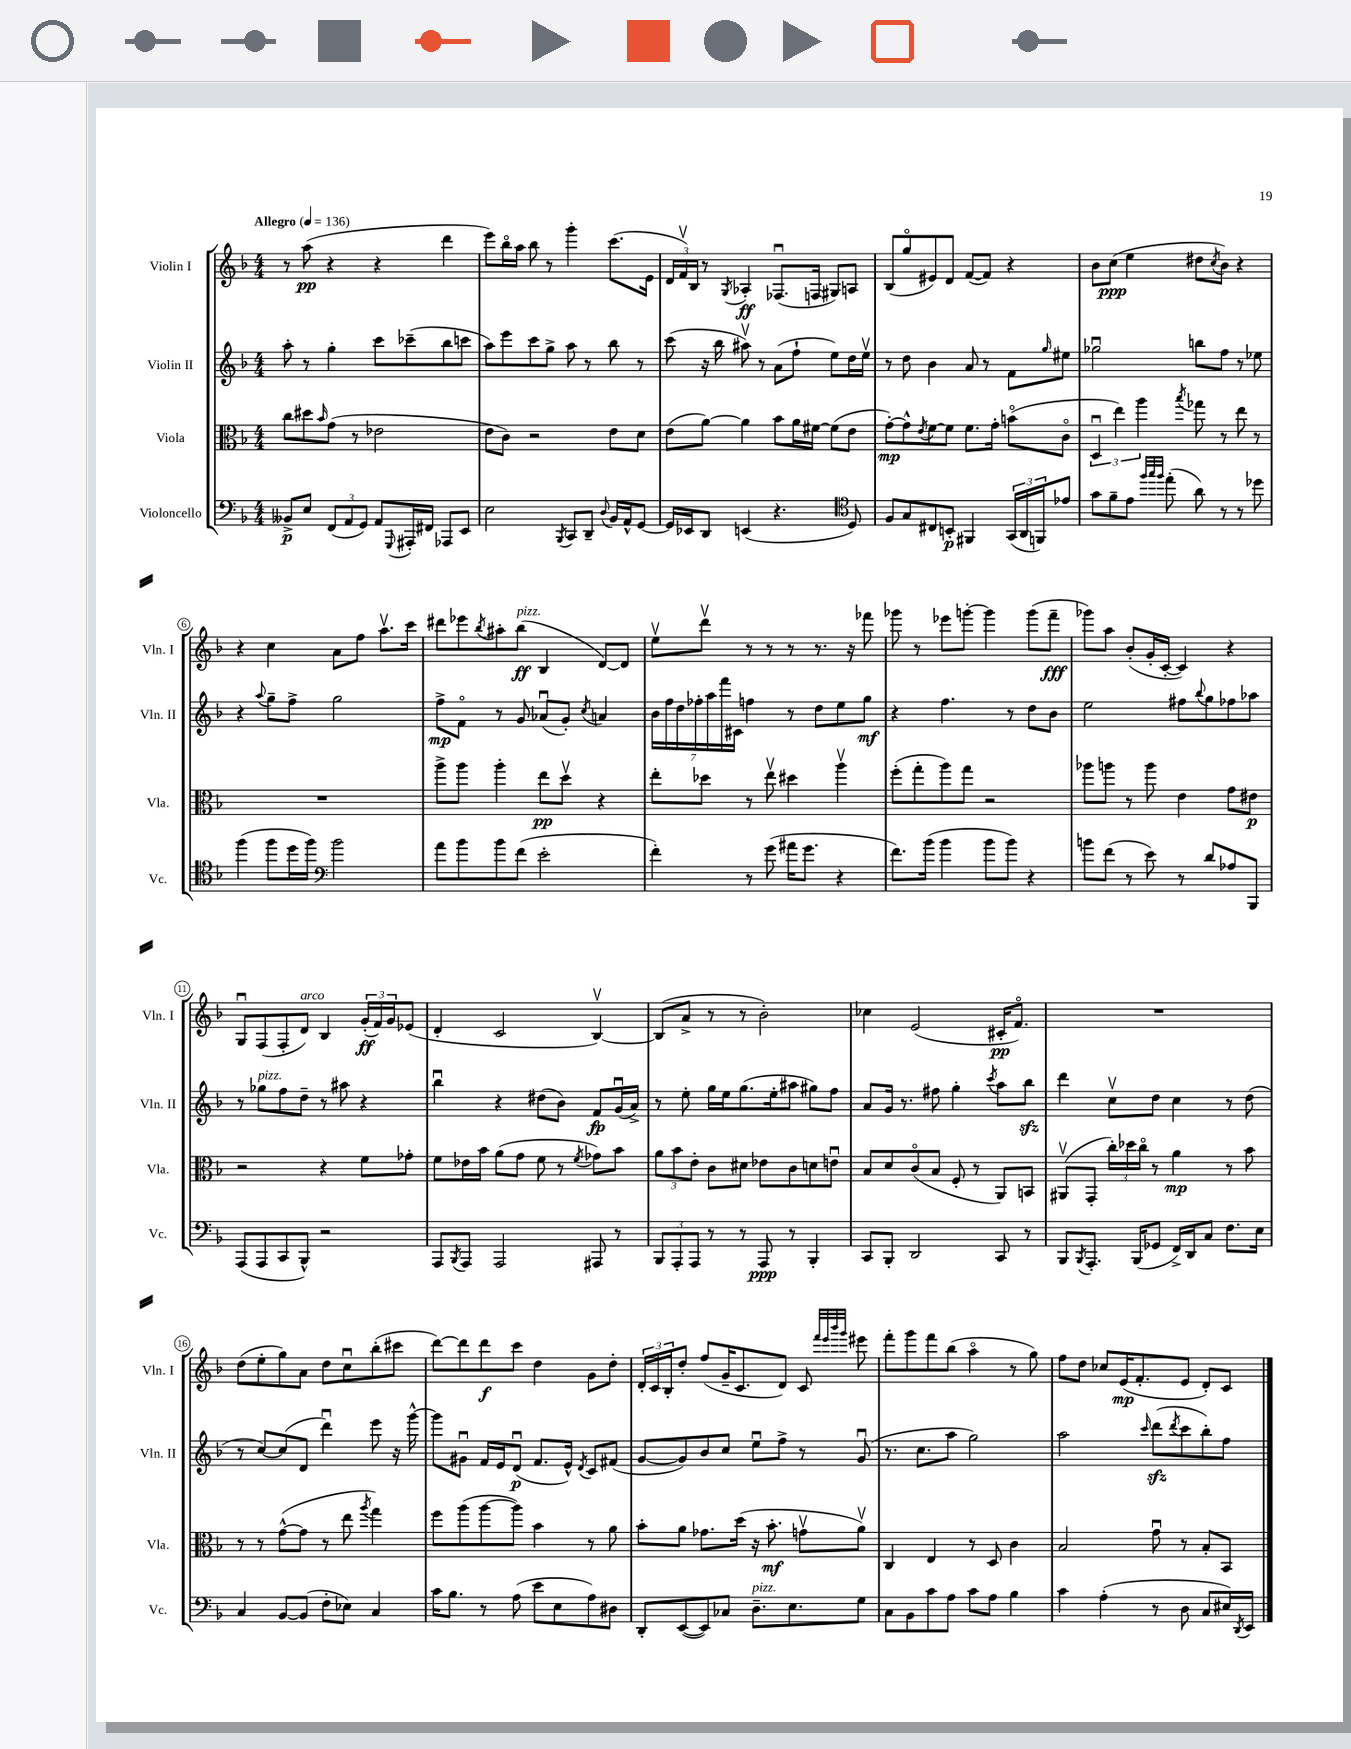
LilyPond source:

<<
\new StaffGroup <<
\new Staff = "s0" \with { instrumentName = "Violin I" shortInstrumentName = "Vln. I" } {
    \clef treble \key f \major \numericTimeSignature \time 4/4 \tempo "Allegro" 4 = 136
    r8 a''8\pp( r4 r4 d'''4 |
    e'''8) bes''16\flageolet a''16 bes''8 r8 g'''4-. c'''8.( e'16 |
    \tuplet 3/2 { d'16 f'16\upbow) bes16 } r8 \acciaccatura { g8 } aes4-.\ff fes8.\downbow( f16 gis8) a8 |
    bes8( g''8\flageolet eis'8) d'8 f'8~( f'8) r4 |
    bes'8 c''8\ppp( e''4 dis''8 \acciaccatura { c''8 } bes'8) r4 |
    r4 c''4 a'8 f''8 a''8.\upbow c'''16 |
    dis'''8 ees'''8 \acciaccatura { bes''8 } ais''8-. bes''8\ff^\markup { \italic "pizz." }( bes4 d'8~) d'8 |
    e''8\upbow d'''8\upbow r8 r8 r8 r8. r16 fes'''8 |
    ges'''8 r8 ees'''8 g'''8~-. g'''4 g'''8( f'''8--\fff |
    ges'''8) a''8 bes'8-.( g'16-. c'16~-. c'4) r4 |
    g8\downbow f8( f8-. d'8^\markup { \italic "arco" }) bes4 \tuplet 3/2 { g'16-.\ff( f'16) g'16 } ees'8( |
    d'4-. c'2 bes4~\upbow) |
    bes8( a'8-> r8 r8 bes'2-.) |
    ces''4 e'2( cis'16-.\pp f'8.\flageolet) |
    R1 |
    d''8( e''8-. g''8) a'8 d''8 c''8\downbow bes''8-.( cis'''8 |
    d'''8~) d'''8 d'''8\f c'''8 d''4 g'8 d''8-. |
    \tuplet 3/2 { d'16-. c'16 bes16-. } d''8-. f''8( g'16-- c'8. d'8) c'8 \grace { f'''32 e'''32 bes'''32 g'''32 } eis'''8 |
    f'''8-. g'''8 f'''8 bes''8( a''4\flageolet r8 g''8) |
    f''8 d''8 ces''8 e'16\mp( f'8.-. e'8 d'8-.) c'8 \bar "|." |
}
\new Staff = "s1" \with { instrumentName = "Violin II" shortInstrumentName = "Vln. II" } {
    \clef treble \key f \major \numericTimeSignature \time 4/4
    a''8-. r8 g''4-. c'''8 ces'''8--( bes''8 c'''8 |
    a''8) e'''8 c'''8 g''8-> a''8 r8 bes''8 r8 |
    c'''8( r16 bes''16 ais''8\upbow) r8 a'8( f''8-! e''8) d''16 e''16\upbow |
    r8 d''8 bes'4 a'8 r8 f'8 \grace { g''16 } eis''8 |
    ges''2\downbow b''8 f''8 r8 ees''8 |
    r4 \appoggiatura { a''8 } g''8-- f''8-> g''2 |
    f''8->\mp f'8\flageolet r8 g'8 aes'8\downbow( g'8-.) \acciaccatura { c''8 } a'4 |
    \tuplet 7/4 { bes'16 f''16 d''16 fes''16-. a''16 f'''16 cis'16 } f''4 r8 d''8 e''8 g''8\mf |
    r4 f''4. r8 d''8 bes'8 |
    e''2 fis''8 \appoggiatura { bes''8 } g''8 fes''8 aes''8 |
    r8 ges''8^\markup { \italic "pizz." } f''8 d''8-- r8 ais''8 r4 |
    bes''4\downbow r4 dis''8( bes'8) f'8\fp g'16\downbow( a'16->) |
    r8 e''8-. g''16 e''16 g''8.( e''16-. ais''8 gis''8) f''8 |
    a'8 g'16 r8. fis''8 g''4-. \acciaccatura { c'''8 } a''8 bes''8\sfz |
    d'''4 c''8\upbow d''8 c''4 r8 d''8( |
    r8 c''8~) c''8( d'8 d'''4\downbow) e'''8 r16 g'''16~-^ |
    g'''8 gis'8\downbow f'16 e'16 d'8\downbow\p( f'8. e'16-^) \acciaccatura { d'8 } c'8 fis'8( |
    g'8~ g'8) bes'8 c''8 e''8\downbow f''8-> r8 g'8\downbow( |
    r8. c''8. a''8 g''2) |
    a''2 \grace { c'''16 } d'''8\sfz( \acciaccatura { d'''8 } c'''8 bes''8-.) f''8 \bar "|." |
}
\new Staff = "s2" \with { instrumentName = "Viola" shortInstrumentName = "Vla." } {
    \clef alto \key f \major \numericTimeSignature \time 4/4
    c''8 dis''8 \grace { bes'16 } g'8( r8 ees'2 |
    e'8 c'8) r2 e'8 d'8 |
    e'8( a'8~) a'4 bes'8 a'16 fis'16~ fis'8( e'8 |
    g'8~-.\mp) g'8-^ \acciaccatura { e'8 } f'8~ f'8 f'8. g'16-. b'8\flageolet( c'8\flageolet |
    \tuplet 3/2 { d4\downbow e''4) a''4 } \acciaccatura { bes''8 } ges''8 r8 e''8 r8 |
    R1 |
    a''8-> a''8 a''4-. e''8\pp d''8\upbow r4 |
    e''8-. des''8 r8 e''8\upbow dis''4 a''4\upbow |
    f''8-.( g''8-. a''8) g''8 r2 |
    aes''8 a''8 r8 a''8 e'4 g'8 eis'8\p |
    r2 r4 f'8 ges'8-. |
    f'8 ees'16 bes'16 a'8( g'8 f'8 r8 \acciaccatura { f'8 } ges'8) bes'8 |
    \tuplet 3/2 { a'8 bes'8 e'8-. } c'8 dis'8 ees'8 c'8 d'8 e'8\downbow |
    bes8 d'8 c'8\flageolet( bes8 f8-. r8 a,8) b,8 |
    ais,8\upbow( g,8-. \tuplet 3/2 { c''16-.) des''16 c''16\flageolet } r8 a'4\mp r8 bes'8 |
    r8 r8 g'8~-^( g'8 r8 e''8 \acciaccatura { a''8 } g''4) |
    f''8 a''8( a''8~ a''8) bes'4 r8 a'8 |
    bes'8-. a'8 ges'8. d''16( r16 bes'8.-.\mf g'8\upbow a'8\upbow) |
    c4 e4 r8 d8 c'4 |
    bes2 g'8\downbow r8 bes8-. bes,8 \bar "|." |
}
\new Staff = "s3" \with { instrumentName = "Violoncello" shortInstrumentName = "Vc." } {
    \clef bass \key f \major \numericTimeSignature \time 4/4
    beses,8->\p e8 \tuplet 3/2 { f,8( a,8 g,8) } a,8 \appoggiatura { g,,8 } ais,,16-. fis,16 aes,,8 e,8 |
    e2 \acciaccatura { bes,,8 } c,8 d,8-- \appoggiatura { d8 } bes,16 a,16-^ g,8~ |
    g,16 ees,16 d,8 e,4( r4. \clef tenor d8) |
    f8 g8 cis8 b,8-.\p fis,4 \tuplet 3/2 { g,16( a,16 f,16) } ees'8 |
    g'8 f'8-- e'8 \grace { f''32 g''32 f''32 } e''8-.( a'8) r8 r8 des''8 |
    f''4( f''8 d''16 f''16) \clef bass bes'2 |
    a'8 bes'8 bes'8 f'8( e'2-. |
    f'4-.) r8 g'8( ais'16 g'8. r4 |
    f'8.) bes'16( bes'4 bes'8 bes'8) r4 |
    b'8 f'8( r8 e'8) r8 d'8 aes8 bes,,8 |
    a,,8( a,,8 c,8 bes,,8-^) r2 |
    a,,8 \acciaccatura { bes,,8 } a,,8 a,,2 ais,,8 r8 |
    \tuplet 3/2 { bes,,8 a,,8-. a,,8 } r8 r8 a,,8\ppp r8 bes,,4-. |
    c,8 bes,,8-. d,2 c,8 r8 |
    bes,,8 \acciaccatura { bes,,8 } a,,8.-. bes,,16( ges,8 f,16->) d,16 c8 f8. e16 |
    c4 bes,8~ bes,8( f8-. ees8) c4 |
    c'16 bes8. r8 a8( e'8 e8 a8) dis8 |
    d,8-. e,8~( e,8) ces8 d8.--^\markup { \italic "pizz." } e8. g8 |
    c8 bes,8 c'8 a8 c'8 a8 bes4 |
    c'4 a4-.( r8 d8 c8 eis16) \acciaccatura { d,8 } e,16 \bar "|." |
}
>>
>>
\layout { \context { \Score \override BarNumber.stencil = #(make-stencil-circler 0.1 0.3 ly:text-interface::print) } }
